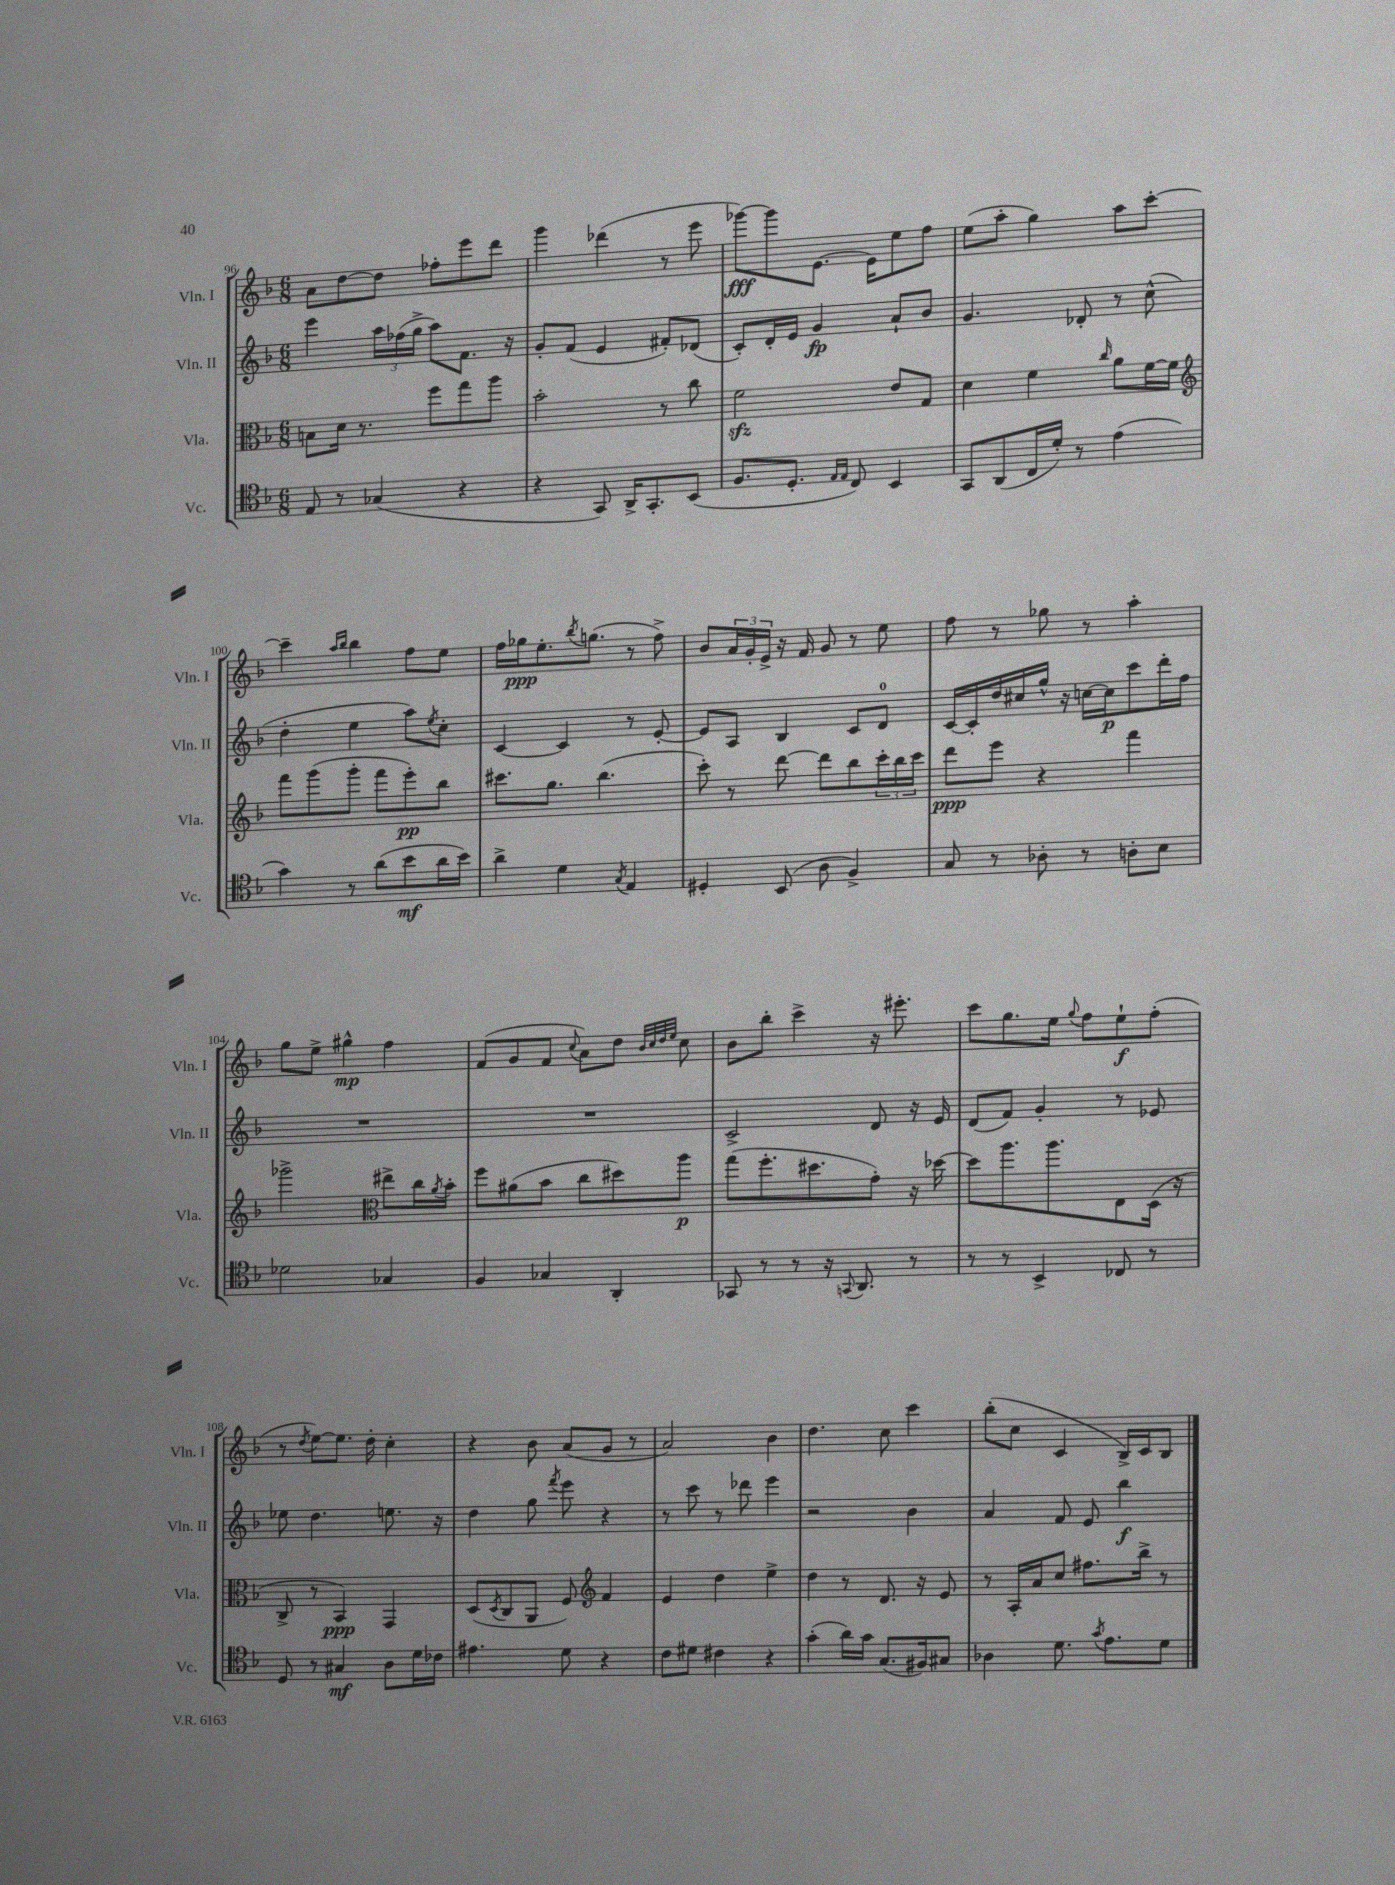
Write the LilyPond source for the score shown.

<<
\new StaffGroup <<
\new Staff = "s0" \with { instrumentName = "Vln. I" shortInstrumentName = "Vln. I" } {
    \clef treble \key f \major \numericTimeSignature \time 6/8
    a'8 d''8~ d''8 fes''8-. e'''8 d'''8 |
    g'''4 des'''4( r8 e'''8 |
    ges'''8~\fff) ges'''8 e'8.~ e'16 e''8 f''8 |
    e''8( a''8-. g''4) a''8 c'''8~-. |
    c'''4-- \grace { a''16 bes''16 } bes''4 f''8 e''8 |
    f''16 ges''16\ppp e''8.-. \acciaccatura { bes''8 } g''8.( r8 f''8->) |
    bes'8 \tuplet 3/2 { a'16 g'16-. e'16-> } r16 f'16 g'8 r8 e''8 |
    f''8 r8 ges''8 r8 a''4-. |
    g''8 e''8-> gis''4-^\mp f''4 |
    f'8( g'8 f'8 \appoggiatura { c''8 } a'8) d''8 \grace { bes'32 c''32 d''32 e''32 } c''8 |
    bes'8 bes''8-. c'''4-> r16 eis'''8.-. |
    c'''8 g''8. e''16 \appoggiatura { g''8 } f''8 e''8-!\f f''8-.( |
    r8 \acciaccatura { d''8 } e''8~) e''8. d''16-. c''4-. |
    r4 bes'8 a'8( g'8 r8 |
    a'2) bes'4 |
    d''4. c''8 c'''4 |
    bes''8-.( c''8 c'4 bes16->) c'16 bes8 \bar "|." |
}
\new Staff = "s1" \with { instrumentName = "Vln. II" shortInstrumentName = "Vln. II" } {
    \clef treble \key f \major \numericTimeSignature \time 6/8
    e'''4 \tuplet 3/2 { a''16 fes''16( g''16-> } a''8) f'8. r16 |
    g'8-. f'8( e'4 fis'8-.) des'8( |
    c'8-.) d'16-. e'16 g'4\fp a'8-! bes'8 |
    g'4. des'8-. r8 c''8-^( |
    d''4-. e''4 a''8) \acciaccatura { e''8 } c''8-. |
    c'4~ c'4 r8 e'8~-. |
    e'8 a8 bes4 c'8 d'8-0 |
    c'16~ c'16-. d''16 cis''16 g''16-^ r16 c''16~ c''16\p c'''8 d'''16-. f''16 |
    R2. |
    R2. |
    c'2-> d'8 r16 e'16 |
    d'8( f'8) g'4-. r8 ees'8 |
    ees''8 d''4. e''8. r16 |
    d''4 g''8 \acciaccatura { f'''8 } e'''8 r4 |
    r8 c'''8 r8 des'''8 e'''4 |
    r2 bes'4 |
    a'4 f'8 e'8 bes''4\f \bar "|." |
}
\new Staff = "s2" \with { instrumentName = "Vla." shortInstrumentName = "Vla." } {
    \clef alto \key f \major \numericTimeSignature \time 6/8
    b8 d'16 r8. f''8 g''8 a''8 |
    bes'2-. r8 c''8 |
    f'2\sfz e'8 g8 |
    d'4 f'4 \grace { c''16 } a'8 f'16~ f'16 |
    \clef treble f'''8 g'''8( g'''8-. f'''8 e'''8-.\pp) bes''8 |
    cis'''8. g''8. bes''4.( |
    c'''8-.) r8 d'''8~ d'''8 bes''8 \tuplet 3/2 { c'''16-. bes''16 c'''16 } |
    d'''8\ppp e'''8 r4 f'''4 |
    ges'''2-> \clef alto eis''8-> c''16 \acciaccatura { a'8 } bes'16-. |
    f''8 ais'8( bes'8 c''8 dis''8) a''8\p |
    g''8( f''8.-. dis''8. g'8-.) r16 des''16~ |
    des''8 a''8. a''8. e8 d16( r16 |
    c8-> r8 bes,4\ppp) g,4 |
    d8( \acciaccatura { d8 } c8 a,8 f8) \clef treble f'4 |
    e'4 d''4 e''4-> |
    d''4 r8 d'8. r16 e'8 |
    r8 a16-. a'16 c''8 fis''8. bes''16-> r8 \bar "|." |
}
\new Staff = "s3" \with { instrumentName = "Vc." shortInstrumentName = "Vc." } {
    \clef tenor \key f \major \numericTimeSignature \time 6/8
    e8 r8 ges4( r4 |
    r4 g,8) a,16-> g,8.-. bes,8( |
    f8. d8.-. \grace { e16 e16 } c8) bes,4 |
    g,8 a,8( c16 d'16-.) r8 e'4( |
    g'4) r8 a'8( bes'8\mf a'16 bes'16) |
    a'4-> d'4 \acciaccatura { g8 } e4 |
    dis4-. bes,8( a8 f4->) |
    g8 r8 aes8-. r8 a8-. bes8 |
    des'2 ges4 |
    f4 ges4 a,4-. |
    ges,8 r8 r8 r16 \appoggiatura { g,8 } a,8. r8 |
    r8 r8 bes,4-> ces8 r8 |
    d8 r8 gis4\mf a8 d'16 ces'16 |
    eis'4. d'8 r4 |
    c'8 dis'8 cis'4 r4 |
    g'4-.( a'16) g'16 g8.( fis16) gis8 |
    aes4 d'8. \acciaccatura { g'8 } e'8. d'8 \bar "|." |
}
>>
>>
\layout { \context { \Score currentBarNumber = #96 } }
